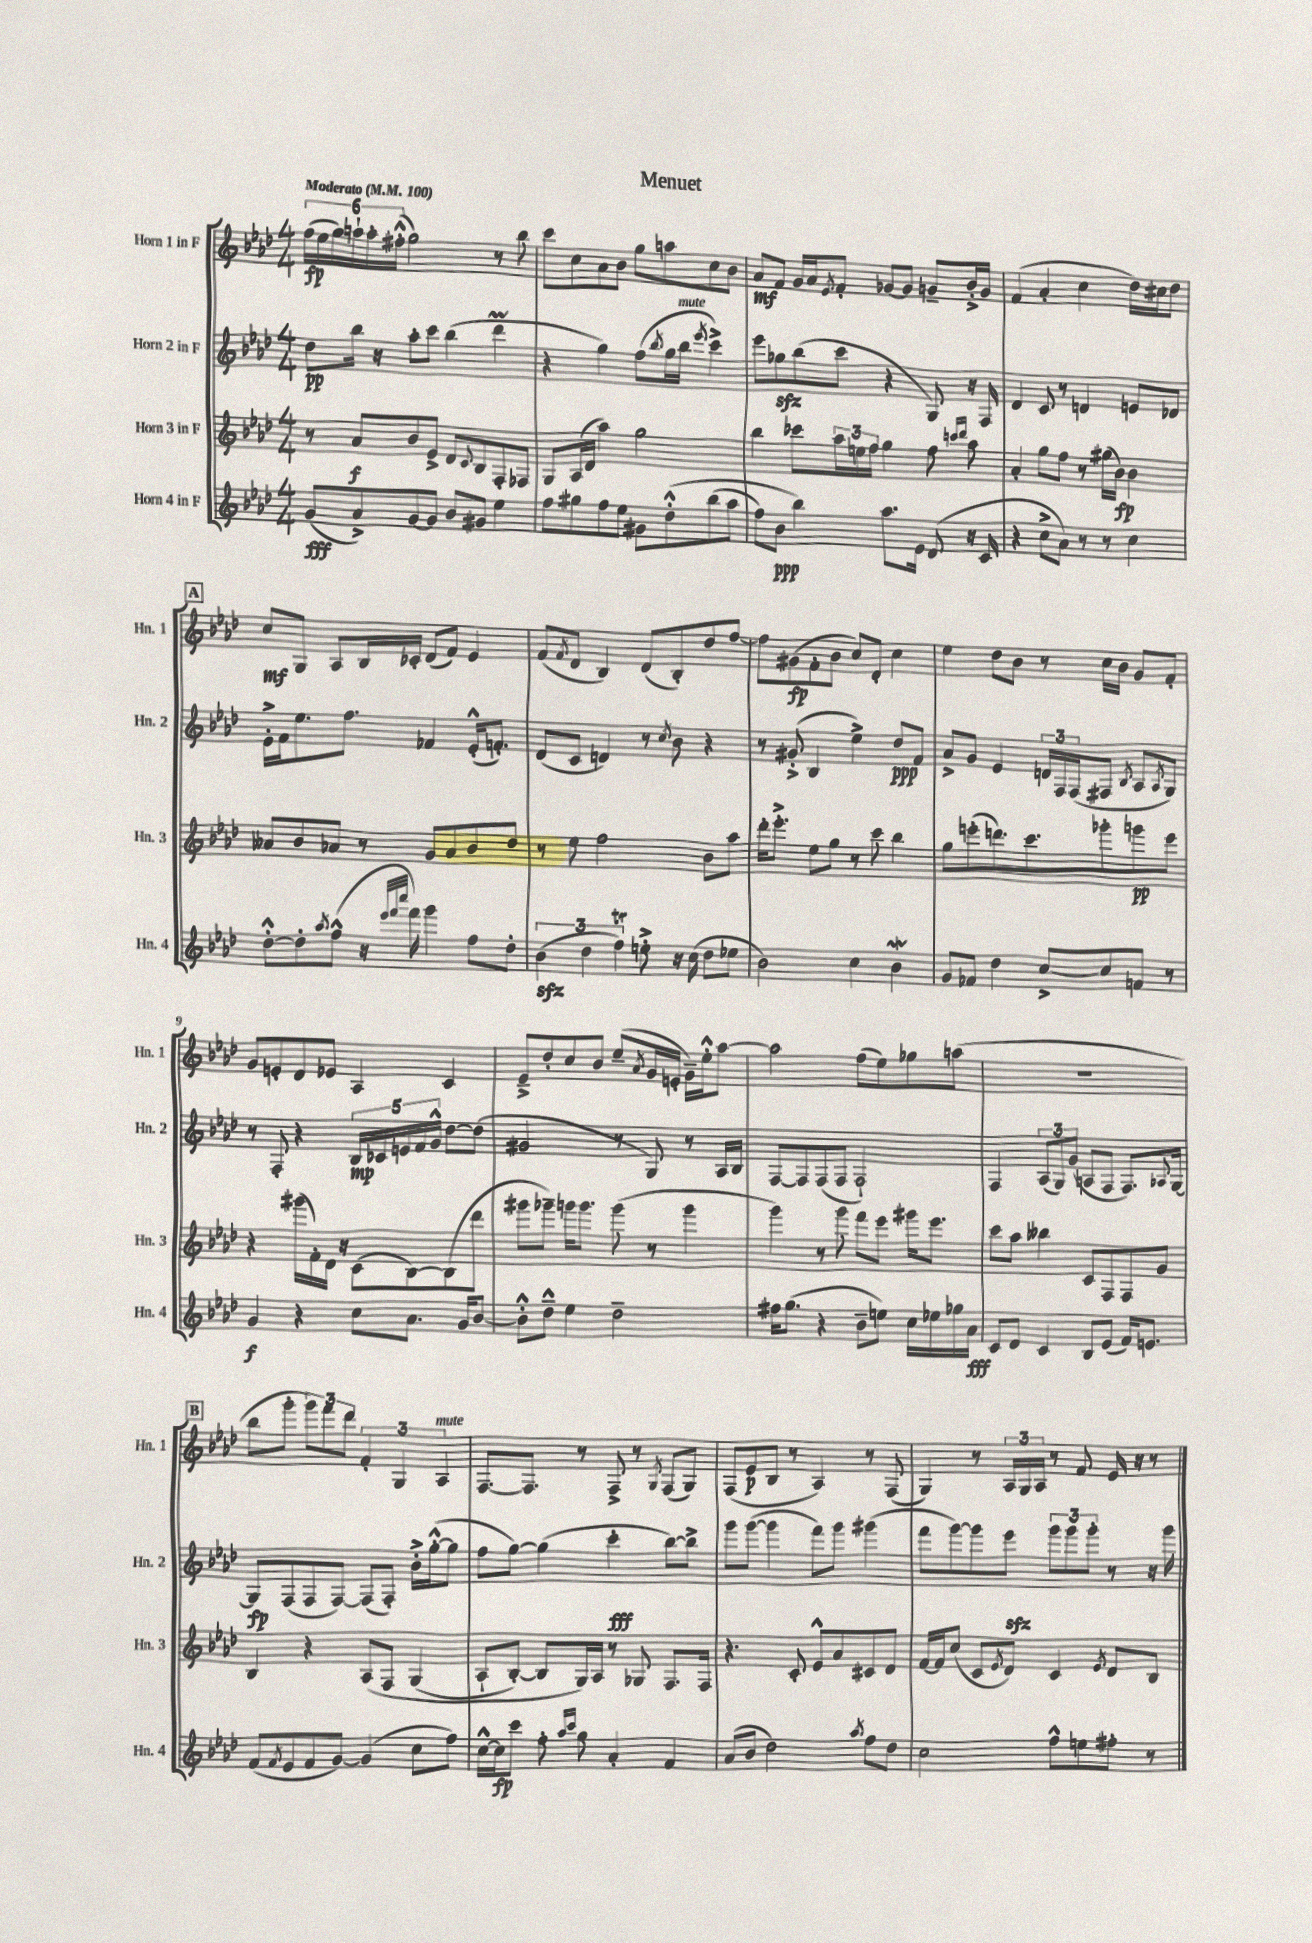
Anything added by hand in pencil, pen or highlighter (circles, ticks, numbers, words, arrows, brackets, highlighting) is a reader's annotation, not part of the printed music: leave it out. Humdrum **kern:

**kern	**dynam	**kern	**dynam	**kern	**dynam	**kern	**dynam
*part4	*part4	*part3	*part3	*part2	*part2	*part1	*part1
*staff4	*staff4	*staff3	*staff3	*staff2	*staff2	*staff1	*staff1
*I"Horn 4 in F	*	*I"Horn 3 in F	*	*I"Horn 2 in F	*	*I"Horn 1 in F	*
*I'Hn. 4	*	*I'Hn. 3	*	*I'Hn. 2	*	*I'Hn. 1	*
*clefG2	*	*clefG2	*	*clefG2	*	*clefG2	*
*k[b-e-a-d-]	*	*k[b-e-a-d-]	*	*k[b-e-a-d-]	*	*k[b-e-a-d-]	*
*M4/4	*	*M4/4	*	*M4/4	*	*M4/4	*
*MM100	*	*MM100	*	*MM100	*	*MM100	*
=1	=1	=1	=1	=1	=1	=1	=1
!	!	!	!	!	!	!LO:TX:a:B:t=Moderato	!
(8g/L	fff	8r	.	8dd-\L	pp	(24ff\LL	fp
.	.	.	.	.	.	24ee-\	.
.	.	.	.	.	.	24gg\)	.
8a-^/)	.	8a-/L	f	16bb-\Jk	.	24aan`\	.
.	.	.	.	.	.	24aa'\	.
.	.	.	.	16r	.	.	.
.	.	.	.	.	.	(24ff#X'^^\JJ	.
[8g/	.	8b-/	.	8aa-'\L	.	2gg\)	.
8g/J]	.	8e-^/J	.	8ccc\J	.	.	.
8b-/L	.	8d-/L	.	(4bb-\	.	.	.
.	.	8qqc/	.	.	.	.	.
8g#X/J	.	8B-/	.	.	.	.	.
4ee-\	.	8F'/	.	4ddd-M\	.	8r	.
.	.	8F-X/J	.	.	.	8bb-\	.
=2	=2	=2	=2	=2	=2	=2	=2
8ff\L	.	8G/L	.	4r	.	8ccc\L	.
8gg#X\	.	(16A-/L	.	.	.	8cc\	.
.	.	16d-/JJ	.	.	.	.	.
8ff\	.	4aa-\)	.	4gg\)	.	8a-\	.
8ee-\J	.	.	.	.	.	8b-\J	.
8g#X\L	.	2gg\	.	(8ff\L	.	8gg\L	.
.	.	.	.	8qbb-/	.	.	.
(8dd-'^^\	.	.	.	16gg\L	.	8aan\	.
!	!	!	!	!LO:TX:a:i:t=mute	!	!	!
.	.	.	.	16bb-\JJ	.	.	.
.	.	.	.	8qeee-/	.	.	.
(8bb-\	.	.	.	4ccc^\)	.	8cc\	.
8aa-\J	.	.	.	.	.	8b-\J	.
=3	=3	=3	=3	=3	=3	=3	=3
8ff\L)	.	4bb-\	.	8eee-\L	.	8a-/L	mf
8b-\J	ppp	.	.	8gg-Xzz\	.	8f/J	.
4bb-\)	.	8ccc-X\L	.	(8bb-\	.	16g/LL	.
.	.	.	.	.	.	16a-/J	.
.	.	.	.	.	.	8qe-/	.
.	.	24aa-\L	.	8ccc\J	.	8f'/J	.
.	.	24een\	.	.	.	.	.
.	.	24ff\JJ	.	.	.	.	.
8.aa-\L	.	4gg\	.	4r	.	[8g-X/L	.
.	.	.	.	.	.	8g-/J]	.
16e-\Jk	.	.	.	.	.	.	.
(8d-/	.	8ff\	.	8G/)	.	8gn~/L	.
.	.	16qqcccn/LL	.	.	.	.	.
.	.	16qqddd-/JJ	.	.	.	.	.
16r	.	8aa-\	.	16r	.	16b-'^/L	.
16c/	.	.	.	16F/	.	16g/JJ	.
=4	=4	=4	=4	=4	=4	=4	=4
4r	.	4a-'/	.	4d-/	.	(4f/	.
8cc^\L	.	8gg\L	.	8c/	.	4a-'/	.
8a-\J)	.	8ff\J	.	8r	.	.	.
8r	.	8r	.	4dn/	.	4cc\	.
8r	.	(16gg#X\LL	.	.	.	.	.
.	.	16b-\JJ)	fp	.	.	.	.
4cc\	.	4b-\	.	8en/L	.	16dd-\LL)	.
.	.	.	.	.	.	16cc#X\J	.
.	.	.	.	8d-X/J	.	8dd-\J	.
!!LO:LB:g=z
!!LO:REH:place=s1:t=A
=5	=5	=5	=5	=5	=5	=5	=5
[8dd-'^^\L	.	8a--X/L	.	16e-'^\LL	.	8cc/L	mf
.	.	.	.	16f\J	.	.	.
8dd-'\]	.	8b-/	.	8.ee-\	.	8G/J	.
8qaa-/	.	.	.	.	.	.	.
(8ff^^\J	.	8a-X/J	.	.	.	8A-/L	.
.	.	.	.	8.ff\J	.	.	.
16r	.	8r	.	.	.	16B-/L	.
32qqeee-/LLL	.	.	.	.	.	.	.
32qqfff/	.	.	.	.	.	.	.
32qqcccc/JJJ	.	.	.	.	.	.	.
16fff\)	.	.	.	.	.	16c-X'/JJ	.
4ggg\	.	8g/L	.	4f-X/	.	(8d-/L	.
.	.	8a-/	.	.	.	8f/J)	.
8ff\L	.	8b-/	.	(16e-'^^/KL	.	4e-/	.
.	.	.	.	8.fn'/J)	.	.	.
8dd-'\J	.	8dd-/J	.	.	.	.	.
=6	=6	=6	=6	=6	=6	=6	=6
(6b-zz\	.	8r	.	(8d-/L	.	(8f/L	.
.	.	.	.	.	.	8qf/	.
.	.	8ee-\	.	8c/J	.	8d-/J	.
6dd-\	.	.	.	.	.	.	.
.	.	2ff\	.	4dn/)	.	4B-/)	.
6ffT\)	.	.	.	.	.	.	.
8een'^\	.	.	.	8r	.	(8d-/L	.
.	.	.	.	8qcc/	.	.	.
16r	.	.	.	8b-\	.	8B-'/)	.
(16cc\	.	.	.	.	.	.	.
8dd-\L	.	8b-\L	.	4r	.	8dd-/	.
8ee-X\J	.	8aa-\J	.	.	.	[8ff/J	.
=7	=7	=7	=7	=7	=7	=7	=7
2b-\)	.	16ddd-'\KL	.	8r	.	8ff\L]	.
.	.	8.eee-'^\J	.	.	.	.	.
.	.	.	.	(8g#X'^/	.	(8g#X\	fp
.	.	8ee-\L	.	4B-/	.	8f'\	.
.	.	8gg\J	.	.	.	8b-\J	.
4cc\	.	8r	.	4ee-^\)	.	8cc/L)	.
.	.	8ccc\	.	.	.	8d-'/J	.
4b-W\	.	4bb-\	.	8dd-/L	ppp	4cc\	.
.	.	.	.	8f/J	.	.	.
=8	=8	=8	=8	=8	=8	=8	=8
8g/L	.	8gg\L	.	8a-^/L	.	4ee-\	.
8f-X/J	.	(8eeen'\	.	8g/J	.	.	.
4dd-\	.	8.dddn\)	.	4e-/	.	8dd-\L	.
.	.	.	.	.	.	8b-\J	.
.	.	8.ccc\	.	.	.	.	.
[8cc^/L	.	.	.	24dn/LL	.	8r	.
.	.	.	.	24F/	.	.	.
.	.	.	.	(24F/J	.	.	.
8cc/]	.	8ggg-X'\	.	8F#X/J	.	16cc\LL	.
.	.	.	.	.	.	16b-\JJ	.
.	.	.	.	8qB-/	.	.	.
8fn/J	.	8gggn\	pp	8A-/L	.	8g/L	.
.	.	.	.	8qA-/	.	.	.
8r	.	8eee\J	.	8G/J)	.	8f'/J	.
!!LO:LB:g=z
=9	=9	=9	=9	=9	=9	=9	=9
4g/	f	4r	.	8r	.	8g/L	.
.	.	.	.	8F'/	.	8en'/	.
4r	.	(16ggg#X\LL	.	4r	.	8d-/	.
.	.	16f'\)	.	.	.	.	.
.	.	16d-\JJ	.	.	.	8e-X/J	.
.	.	16r	.	.	.	.	.
8cc\L	.	(8c\L	.	20B-/LL	mp	4A-/	.
.	.	.	.	20c-X/	.	.	.
.	.	.	.	20en/	.	.	.
8.a-\J	.	[8B-\)	.	.	.	.	.
.	.	.	.	20f/	.	.	.
.	.	.	.	20g^^/JJ	.	.	.
.	.	(8B-\]	.	[8dd-\L	.	4c/	.
16g/KL	.	.	.	.	.	.	.
[8b-/J	.	8ddd-\J	.	(8dd-\J]	.	.	.
=10	=10	=10	=10	=10	=10	=10	=10
8b-'^^\L]	.	8ggg#X\L	.	2g#X/	.	8e-~^/L	.
8dd-~^^\J	.	8ggg-X~\J)	.	.	.	8dd-'/	.
4ee-\	.	16gggn\KL	.	.	.	8cc/	.
.	.	8.ggg\J	.	.	.	.	.
.	.	.	.	.	.	8b-/J	.
2dd-~\	.	(8ggg\	.	8r	.	(8ee-~/L	.
.	.	.	.	.	.	8qa-/	.
.	.	8r	.	8G/)	.	16g/L	.
.	.	.	.	.	.	16en'/JJ	.
.	.	4ggg\	.	8r	.	16g~\LL)	.
.	.	.	.	.	.	16ee-'^^\J	.
.	.	.	.	16A-/LL	.	[8aa-\J	.
.	.	.	.	16B-/JJ	.	.	.
=11	=11	=11	=11	=11	=11	=11	=11
16ff#X\KL	.	4ggg\)	.	[8F/L	.	2aa-\]	.
(8.gg\J	.	.	.	.	.	.	.
.	.	.	.	8F/]	.	.	.
4r	.	8r	.	(8F/	.	.	.
.	.	8ggg\	.	8F/J	.	.	.
8b-~\L	.	8fff\L	.	2F`/)	.	(8ff\L	.
8een\J)	.	8eee-\J	.	.	.	8ee-\)	.
16cc\LL	.	16ggg#X\KL	.	.	.	8gg-X\	.
16ee-X\	.	8.eee-\J	.	.	.	.	.
16gg-X\	.	.	.	.	.	(8aan\J	.
16a-\JJ	fff	.	.	.	.	.	.
=12	=12	=12	=12	=12	=12	=12	=12
8c/L	.	8ccc\L	.	4F/	.	1r	.
8d-/J	.	8aa-\J	.	.	.	.	.
4c/	.	4bb--X\	.	(12A-/L	.	.	.
.	.	.	.	12G/)	.	.	.
.	.	.	.	(12g/J	.	.	.
8B-/L	.	8c/L	.	8An/L	.	.	.
(8e-/J	.	8F/	.	8F/J	.	.	.
16f/KL)	.	8F/	.	8.F/L)	.	.	.
8.en/J	.	.	.	.	.	.	.
.	.	8g/J	.	.	.	.	.
.	.	.	.	8qqA-X/	.	.	.
.	.	.	.	[16G/Jk	.	.	.
!!LO:LB:g=z
!!LO:REH:place=s1:t=B
=13	=13	=13	=13	=13	=13	=13	=13
(8f/L	.	4B-/	.	8G/L]	fp	8bb-\L	.
8qf/	.	.	.	.	.	.	.
8e-/	.	.	.	(8F/	.	8ggg'\J	.
8f/	.	4r	.	8F/	.	12ggg\L)	.
.	.	.	.	.	.	12fff\	.
[8g/J)	.	.	.	[8F/J)	.	.	.
.	.	.	.	.	.	12ddd-\J	.
(4g/]	.	(8A-/L	.	(8F/L]	.	6f'/	.
.	.	8F/J	.	8F'/J)	.	.	.
.	.	.	.	.	.	6G/	.
8cc\L	.	(4G/	.	16b-'^\LL	.	.	.
.	.	.	.	([16gg'^^\J	.	.	.
!	!	!	!	!	!	!LO:TX:a:i:t=mute	!
.	.	.	.	.	.	6A-/	.
8ff\J)	.	.	.	8gg\J]	.	.	.
=14	=14	=14	=14	=14	=14	=14	=14
[16cc^^\LL	.	8A-`/L	.	8ff\L	.	[8.F/L	.
16cc\J]	fp	.	.	.	.	.	.
8ccc\J	.	[8B-'/J)	.	[8gg\J)	.	.	.
.	.	.	.	.	.	8.F/J]	.
8ff'\	.	8B-/L]	.	(4gg\]	.	.	.
16qqaa-/LL	.	.	.	.	.	.	.
16qqccc/JJ	.	.	.	.	.	.	.
8gg\	.	16G/L)	.	.	.	8r	.
.	.	16A-/JJ	.	.	.	.	.
4a-'/	.	8r	.	4ccc'\	fff	8F^/	.
.	.	8G-X/	.	.	.	8r	.
.	.	.	.	.	.	8qG/	.
4f/	.	8.F/L	.	[8bb-\L)	.	(8F/L	.
.	.	.	.	8bb-^\J]	.	8G/J)	.
.	.	16F/Jk	.	.	.	.	.
=15	=15	=15	=15	=15	=15	=15	=15
(8a-/L	.	4.r	.	8ggg\L	.	(8F/L	.
8b-/J	.	.	.	([8ggg\J	.	8e-/	p
2dd-\)	.	.	.	4ggg\]	.	8B-/J	.
.	.	8c'/	.	.	.	8r	.
.	.	8e-^^/L	.	8fff\L)	.	4A-/)	.
.	.	8a-/	.	8ggg\J	.	.	.
8qaa-/	.	.	.	.	.	.	.
8ff\L	.	8c#X/	.	(4ggg#X\	.	8r	.
8dd-\J	.	8d-/J	.	.	.	(8F/	.
=16	=16	=16	=16	=16	=16	=16	=16
2cc\	.	[16f/LL	.	8fff\L	.	4G/)	.
.	.	16f/J]	.	.	.	.	.
.	.	(8cc/J	.	[8ggg\)	.	.	.
.	.	8c/L	.	8ggg\]	.	8r	.
.	.	8qe-/	.	.	.	.	.
.	.	8d-/J)	.	8eee-zz\J	.	24A-/LL	.
.	.	.	.	.	.	24G/	.
.	.	.	.	.	.	24A-/JJ	.
8ff^^\L	.	4c/	.	12ggg\L	.	8r	.
.	.	.	.	12ggg\	.	.	.
8een\	.	.	.	.	.	8f/	.
.	.	.	.	12ggg'\J	.	.	.
.	.	8qe-/	.	.	.	.	.
8ff#X'\J	.	8d-/L	.	8r	.	16e-/	.
.	.	.	.	.	.	16r	.
8r	.	8B-/J	.	16r	.	8r	.
.	.	.	.	16ggg\	.	.	.
==	==	==	==	==	==	==	==
*-	*-	*-	*-	*-	*-	*-	*-
